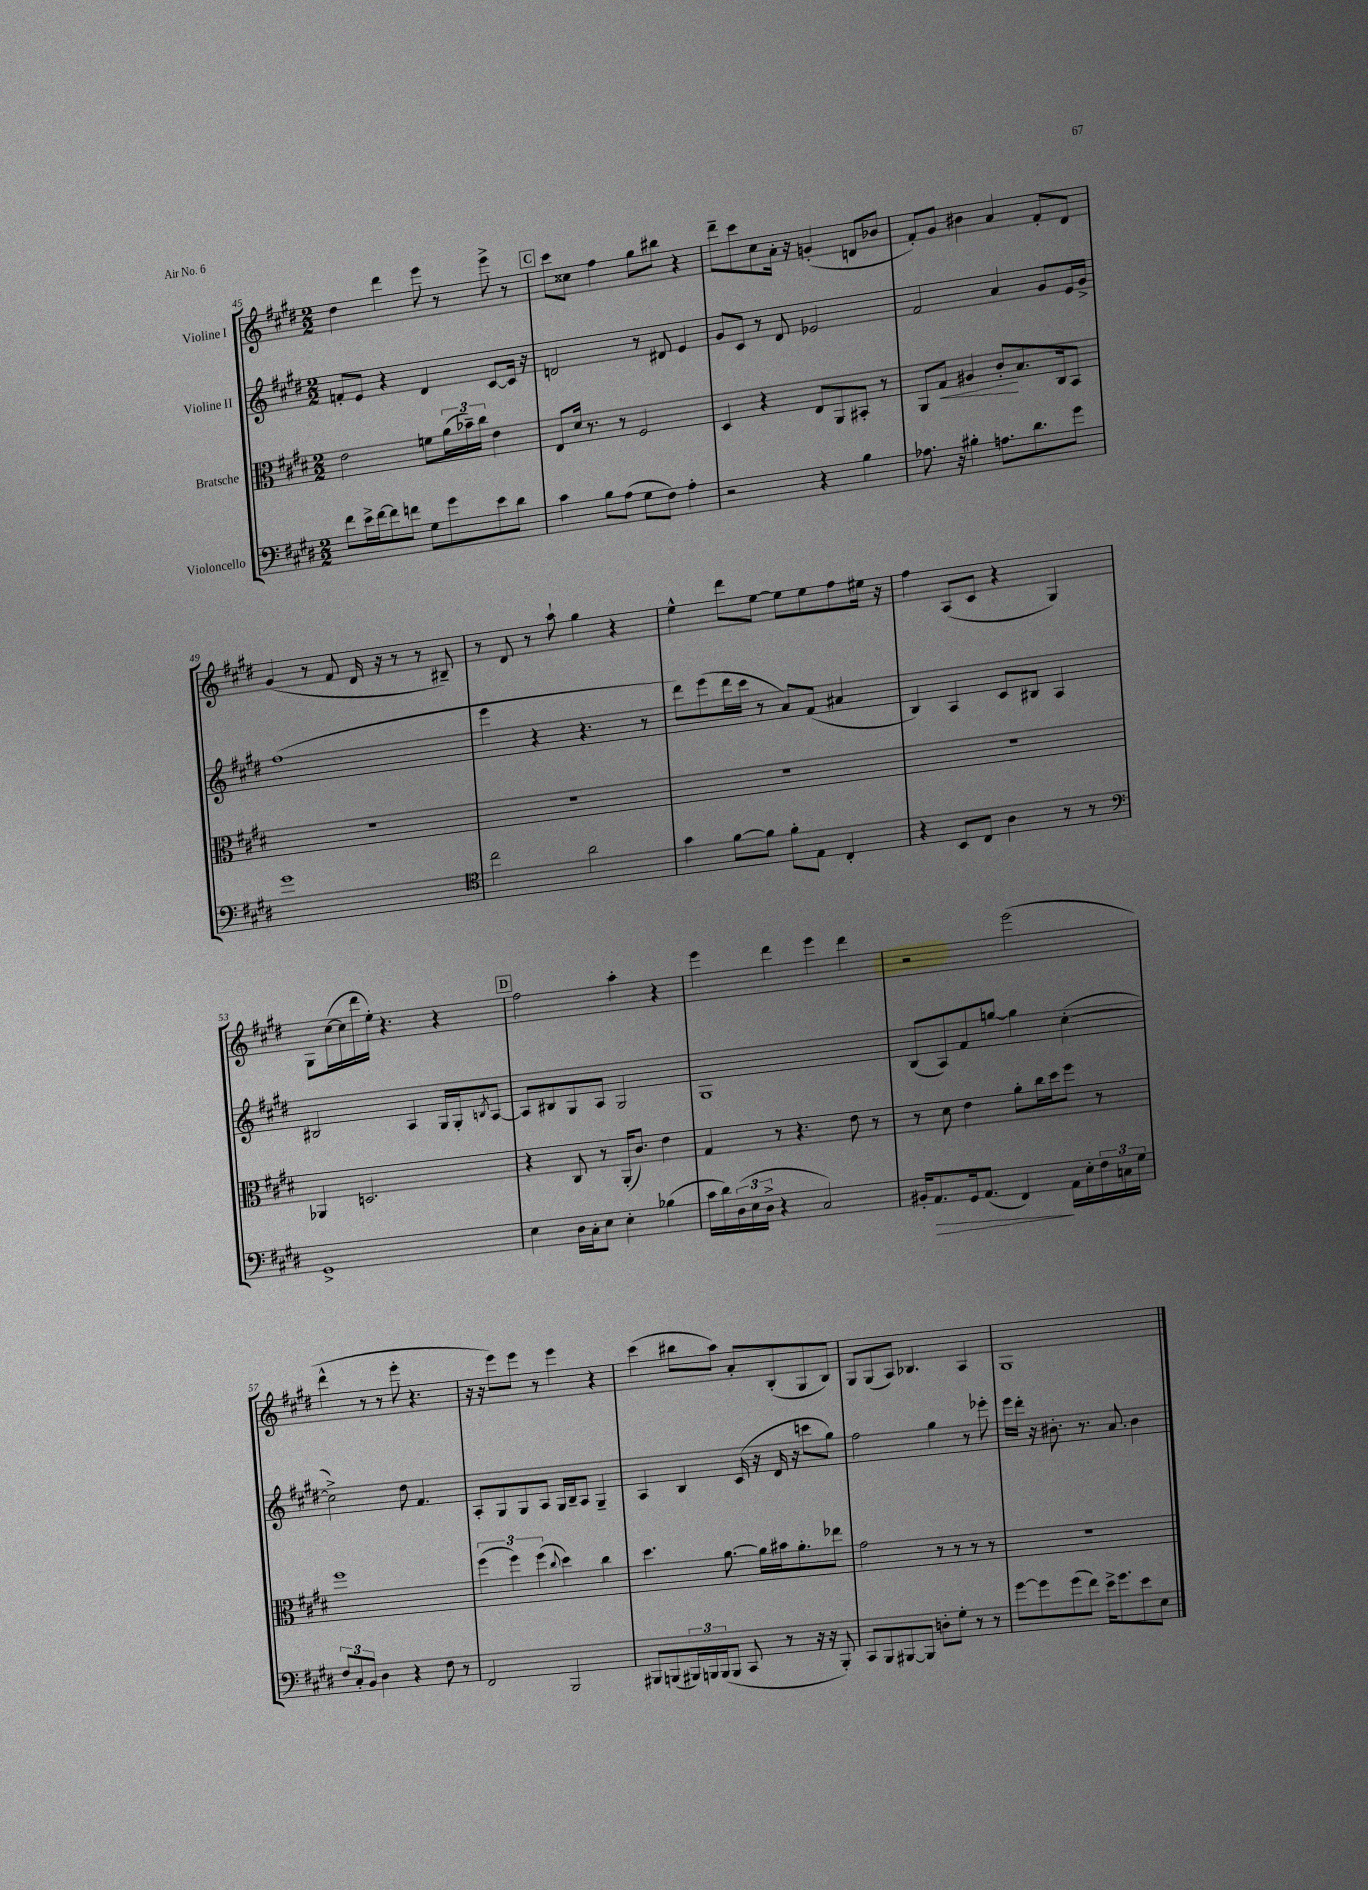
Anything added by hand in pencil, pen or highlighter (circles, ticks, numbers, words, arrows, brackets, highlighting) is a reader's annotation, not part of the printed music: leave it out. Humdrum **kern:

**kern	**dynam	**kern	**dynam	**kern	**kern
*part4	*part4	*part3	*part3	*part2	*part1
*staff4	*staff4	*staff3	*staff3	*staff2	*staff1
*I"Violoncello	*	*I"Bratsche	*	*I"Violine II	*I"Violine I
*clefF4	*	*clefC3	*	*clefG2	*clefG2
*k[f#c#g#d#]	*	*k[f#c#g#d#]	*	*k[f#c#g#d#]	*k[f#c#g#d#]
*M2/2	*	*M2/2	*	*M2/2	*M2/2
=45	=45	=45	=45	=45	=45
8f#\L	.	2e\	.	8fn'/L	4dd#\
16e^\L	.	.	.	8e/J	.
[16f#\J	.	.	.	.	.
8f#\]	.	.	.	4r	4ddd#\
8fn\J	.	.	.	.	.
8G#\L	.	8fn\L	.	4d#/	8eee\
8g#\	.	(24a\L	.	.	8r
.	.	24b-X~\)	.	.	.
.	.	24cc#\JJ	.	.	.
8e\	.	4e\	.	[8c#/L	8eee^\
8d#\J	.	.	.	16c#/Jk]	8r
.	.	.	.	16r	.
!!LO:REH:place=s1:t=C
=46	=46	=46	=46	=46	=46
4c#\	.	8E/L	.	2dn/	8ccc#\L
.	.	16d#/Jk	.	.	8cc##X\J
.	.	8.r	.	.	.
8B\L	.	.	.	.	4ff#\
(8A\J	.	8r	.	.	.
8G#\L	.	2F#/	.	8r	8gg#\L
8F#\J)	.	.	.	8d#X/	8bb#X\J
4A'\	.	.	.	4e/	4r
=47	=47	=47	=47	=47	=47
2r	.	4D#/	.	8g#/L	8ddd#~\L
.	.	.	.	8c#/J	8ccc#\
.	.	4r	.	8r	8cc#\
.	.	.	.	8d#/	16a'\Jk
.	.	.	.	.	16r
4r	.	8E/L	.	2e-X/	(4gn'/
.	.	8AA/	.	.	.
4B\	.	8BB#X'/J	.	.	8dn/L
.	.	8r	.	.	8b-X/J
=48	=48	=48	=48	=48	=48
8.A-X\	.	8AA/L	.	2f#/	8f#'/L)
!	!	!	!LO:HP:b	!	!
.	.	8G#/J	<	.	8g#/J
16r	.	.	.	.	.
4B#X'\	.	4A#X/	.	.	4b#X\
8.An\L	.	8c#'/L	.	4a/	4a/
.	.	8.B/	[	.	.
8.d#\	.	.	.	.	.
.	.	.	.	8g#/L	8f#'/L
.	.	16C#/k	.	.	.
8g#\J	.	8BB/J	.	16e/L	8d#/J
.	.	.	.	16g#^/JJ	.
!!LO:LB:g=z
=49	=49	=49	=49	=49	=49
1g#	.	1r	.	(1ff#	(4g#/
.	.	.	.	.	8r
.	.	.	.	.	8f#/
.	.	.	.	.	16d#/
.	.	.	.	.	16r
.	.	.	.	.	8r
.	.	.	.	.	8r
.	.	.	.	.	8B#X~/)
=50	=50	=50	=50	=50	=50
*clefC4	*	*	*	*	*
2cc#\	.	1r	.	4eee\	8r
.	.	.	.	.	8d#/
.	.	.	.	4r	8r
.	.	.	.	.	8aa`\
2a\	.	.	.	4.r	4gg#\
.	.	.	.	.	4r
.	.	.	.	8r	.
=51	=51	=51	=51	=51	=51
4g#\	.	1r	.	8ddd#\L)	4ee^^\
.	.	.	.	(8eee\	.
[8f#\L	.	.	.	16ddd#\L	8ddd#\L
.	.	.	.	16ccc#\JJ	.
8f#\J]	.	.	.	8r	[8ee\J
8f#'\L	.	.	.	8a/L)	8ee\L]
8E\J	.	.	.	(8f#/J	8ee\
4C#'/	.	.	.	4a#X/	8ff#\
.	.	.	.	.	16ee#X\Jk
.	.	.	.	.	16r
=52	=52	=52	=52	=52	=52
4r	.	1r	.	4B/)	4ff#\
8BB/L	.	.	.	4A/	(8A/L
8C#/J	.	.	.	.	8c#/J
4A\	.	.	.	8c#/L	4r
.	.	.	.	8B#X/J	.
8r	.	.	.	4A/	4G#/)
8r	.	.	.	.	.
!!LO:LB:g=z
=53	=53	=53	=53	=53	=53
*clefF4	*	*	*	*	*
1GG#^	.	4AA-X/	.	2B#X/	8G#\L
.	.	.	.	.	([16cc#\L
.	.	.	.	.	16cc#\]
.	.	2.Dn/	.	.	16ddd#\
.	.	.	.	.	16ee'\JJ)
.	.	.	.	.	4.r
.	.	.	.	4A/	.
.	.	.	.	16G#/LL	4r
.	.	.	.	16G#'/J	.
.	.	.	.	8qBn/	.
.	.	.	.	[8A/J	.
!!LO:REH:place=s1:t=D
=54	=54	=54	=54	=54	=54
4E\	.	4r	.	8A/L]	2ff#\
.	.	.	.	8B#X/	.
16D#\LL	.	8C#/	.	8G#/	.
16C#'\J	.	.	.	.	.
8E\J	.	8r	.	8A/J	.
4E'\	.	(16AA'/KL	.	2G#/	4aa'\
.	.	8.c#/J)	.	.	.
(4B-X\	.	4e\	.	.	4r
=55	=55	=55	=55	=55	=55
16c#\LL	.	4G#/	.	1G#	4eee\
16d#\)	.	.	.	.	.
(24D#\	.	.	.	.	.
24E\	.	.	.	.	.
24D#^\JJ	.	.	.	.	.
4r	.	8r	.	.	4ddd#\
.	.	4.r	.	.	.
2C#/)	.	.	.	.	4eee\
.	.	8e\	.	.	4ddd#\
.	.	8r	.	.	.
=56	=56	=56	=56	=56	=56
16BB#X'/KL	.	8r	.	(8B/L	2r
!	!LO:HP:b	!	!	!	!
8.AA/	>	.	.	.	.
.	.	8d#\	.	8A/)	.
16GG#/k	.	4e\	.	8f#/	.
(8.AA/J	.	.	.	.	.
.	.	.	.	[8ggn/J	.
4FF#/)	.	8a'\L	.	4gg\]	(2eee\
.	.	16cc#\L	.	.	.
.	.	16dd#\J	.	.	.
16AA\LL	]	8ff#\J	.	([4cc#'\	.
16E'\	.	.	.	.	.
24F#\	.	8r	.	.	.
24Cn\	.	.	.	.	.
24G#\JJ	.	.	.	.	.
!!LO:LB:g=z
=57	=57	=57	=57	=57	=57
12F#/L	.	1ff#	.	2cc#^\])	4ddd#^^\
12C#'/	.	.	.	.	.
12BB/J	.	.	.	.	.
4D#\	.	.	.	.	8r
.	.	.	.	.	8r
4r	.	.	.	8dd#\	8eee'\
.	.	.	.	4.f#/	4.r
8F#\	.	.	.	.	.
8r	.	.	.	.	.
=58	=58	=58	=58	=58	=58
2FF#/	.	(6ff#\	.	8A'/L	16r
.	.	.	.	.	16r
.	.	.	.	8G#/	8eee\L)
.	.	6ff#\)	.	.	.
.	.	.	.	8G#/	8eee\J
.	.	(6ff#\	.	.	.
.	.	.	.	8A/J	8r
.	.	8qqcc#/	.	.	.
2BBB/	.	4dd#\)	.	16G#/LL	4eee\
.	.	.	.	16B~/J	.
.	.	.	.	8A/J	.
.	.	4cc#\	.	4G#~/	4r
=59	=59	=59	=59	=59	=59
8BBB#X/L	.	4.dd#\	.	4A/	(4ccc#\
(8BBBn/	.	.	.	.	.
24BBB#X/L)	.	.	.	4B/	8bb#X\L
24BBBn/	.	.	.	.	.
(24BBB/J	.	.	.	.	.
8BBB/J	.	[8.a\	.	.	8aa\J)
8CC#/	.	.	.	(16c#/	8a'/L
.	.	16a\LL]	.	16r	.
8r	.	16b#X\J	.	16d#/	(8B'/
.	.	8.a'\	.	16r	.
16r	.	.	.	8cccn\L	8G#/
16r	.	.	.	.	.
8BBB'/)	.	8ee-X\J	.	8gg#\J)	8B/J)
=60	=60	=60	=60	=60	=60
8CC#/L	.	2g#\	.	2ff#\	8G#/L
8BBB/	.	.	.	.	(8G#/
[8BBB#X/	.	.	.	.	8A/J)
8BBB#/J]	.	.	.	.	4.B-X/
8Dn'\L	.	8r	.	4gg#\	.
8G#'\J	.	8r	.	.	.
8r	.	8r	.	8r	4A/
8r	.	8r	.	8eee-X'\	.
=61	=61	=61	=61	=61	=61
[8g#\L	.	1r	.	16eee\LL	1G#
.	.	.	.	16ddd#'\JJ	.
8g#\]	.	.	.	16r	.
.	.	.	.	8.b#X'\	.
(8g#\	.	.	.	.	.
8f#\J)	.	.	.	8.r	.
16e^\KL	.	.	.	.	.
8.g#\	.	.	.	8.a/	.
8e\	.	.	.	4b#\	.
8E\J	.	.	.	.	.
==	==	==	==	==	==
*-	*-	*-	*-	*-	*-
